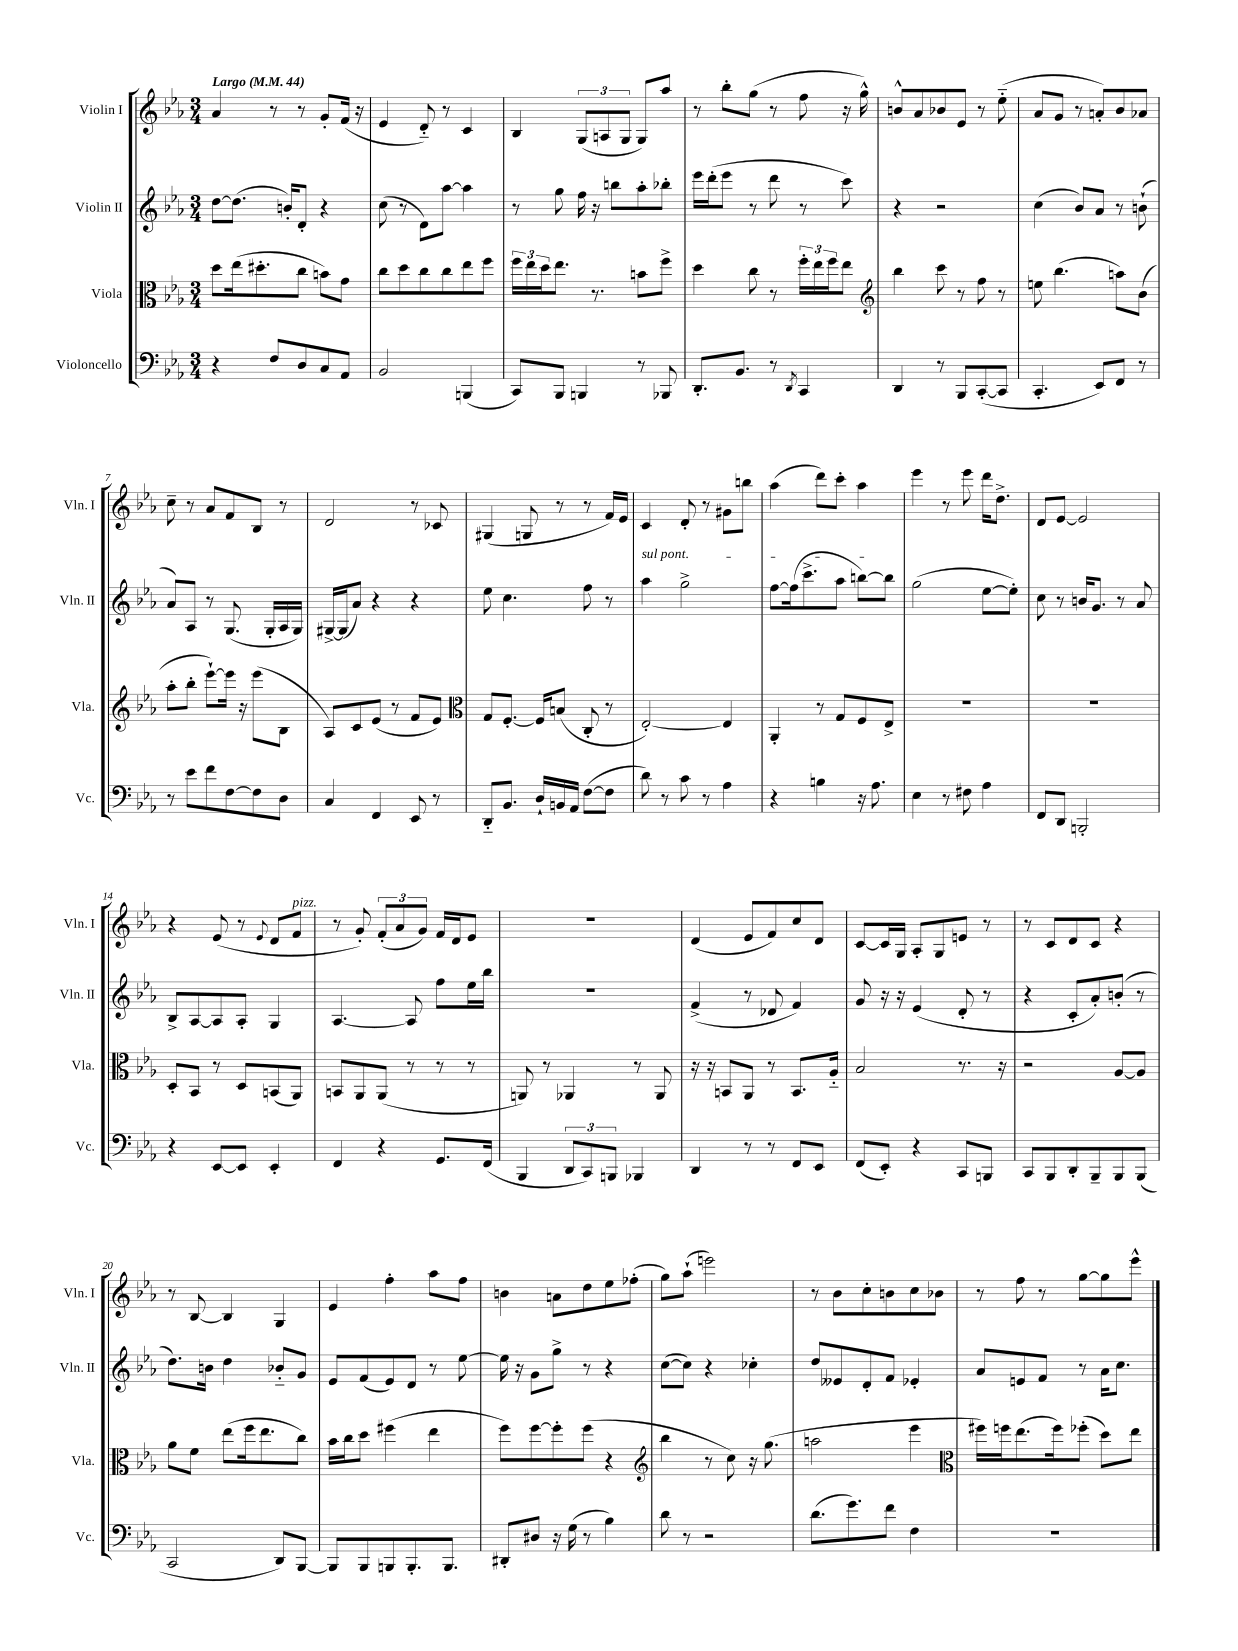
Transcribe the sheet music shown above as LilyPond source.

<<
\new StaffGroup <<
\new Staff = "s0" \with { instrumentName = "Violin I" shortInstrumentName = "Vln. I" } {
    \clef treble \key ees \major \numericTimeSignature \time 3/4 \tempo "Largo" 4 = 44
    aes'4 r8 r8 g'8-. f'16( r16 |
    ees'4 d'8-_) r8 c'4 |
    bes4 \tuplet 3/2 { g8( a8 g8 } g8) aes''8 |
    r8 bes''8-. g''8( r8 f''8 r16 g''16-^) |
    b'8-^ aes'8 bes'8 ees'8 r8 ees''8-_( |
    aes'8 g'8 r8 a'8-.) bes'8 aes'8 |
    c''8-- r8 aes'8 f'8 bes8 r8 |
    d'2 r8 ces'8 |
    gis4( g8 r8 r8 f'16) ees'16 |
    c'4 d'8-. r8 gis'8 b''8 |
    aes''4( d'''8) c'''8-. aes''4 |
    ees'''4 r8 ees'''8 d'''16 d''8.-> |
    d'8 ees'8~ ees'2 |
    r4 ees'8( r8 \appoggiatura { ees'8 } d'8 f'8^\markup { \italic "pizz." } |
    r8 g'8-.) \tuplet 3/2 { f'8-.( aes'8 g'8) } f'16 d'16 ees'8 |
    R2. |
    d'4( ees'8 f'8) c''8 d'8 |
    c'8~ c'16 g16 aes8-. g8 e'8 r8 |
    r8 c'8 d'8 c'8 r4 |
    r8 bes8~ bes4 g4 |
    ees'4 f''4-. aes''8 f''8 |
    b'4 a'8 d''8 ees''8 fes''8-.( |
    g''8) aes''8-!( e'''2) |
    r8 bes'8 c''8-. b'8 c''8 bes'8 |
    r8 f''8 r8 g''8~ g''8 ees'''8-^ \bar "|." |
}
\new Staff = "s1" \with { instrumentName = "Violin II" shortInstrumentName = "Vln. II" } {
    \clef treble \key ees \major \numericTimeSignature \time 3/4
    d''8~ d''8.( b'16-.) d'8-. r4 |
    c''8( r8 d'8) aes''8~ aes''4 |
    r8 g''8 f''16 r16 b''8 aes''8-. bes''8-. |
    ees'''16 d'''16-.( ees'''8 r8 d'''8 r8 c'''8) |
    r4 r2 |
    c''4( bes'8) aes'8 r8 b'8-!( |
    aes'8) aes8 r8 g8.( g16-. aes16 g16) |
    gis16~-> gis16( aes'8) r4 r4 |
    ees''8 c''4. f''8 r8 |
    \once \override TextSpanner.bound-details.left.text = \markup { \italic "sul pont." } aes''4\startTextSpan g''2-> |
    f''8~ f''16( c'''8.-> aes''8 b''8~) b''8\stopTextSpan |
    g''2( ees''8~ ees''8-.) |
    c''8 r8 b'16 g'8. r8 aes'8 |
    bes8-> aes8~ aes8 aes8-. g4 |
    aes4.~ aes8 f''8 ees''16 bes''16 |
    R2. |
    f'4->( r8 des'8 f'4) |
    g'8 r16 r16 ees'4( d'8-. r8 |
    r4 c'8-. aes'8-.) b'8-.( r8 |
    d''8.) b'16 d''4 bes'8-_ g'8 |
    ees'8 f'8( ees'8) d'8 r8 ees''8~ |
    ees''16 r16 g'8 g''8-> r8 r4 |
    c''8~( c''8) r4 ces''4-. |
    d''8 eeses'8 d'8-. f'8 ees'4-. |
    aes'8 e'8 f'8 r8 aes'16 c''8. \bar "|." |
}
\new Staff = "s2" \with { instrumentName = "Viola" shortInstrumentName = "Vla." } {
    \clef alto \key ees \major \numericTimeSignature \time 3/4
    d''8 ees''16( dis''8.-. c''8 b'8) g'8 |
    c''8 d''8 c''8 c''8 ees''8 f''8 |
    \tuplet 3/2 { f''16 ees''16 d''16 } ees''8. r8. b'8 f''8-> |
    d''4 c''8 r8 \tuplet 3/2 { f''16-. ees''16 f''16 } ees''8 |
    \clef treble bes''4 c'''8 r8 f''8 r8 |
    e''8 bes''4.( a''8) bes'8( |
    aes''8-. bes''8-. ees'''8~-!) ees'''16 r16 ees'''8( bes8 |
    aes8) c'8 ees'8( r8 f'8 ees'8) |
    \clef alto g8 f8.~-. f16 b8( c8-. r8 |
    ees2~-.) ees4 |
    aes,4-. r8 g8 f8 ees8-> |
    R2. |
    R2. |
    d8-. bes,8 r8 d8 b,8( aes,8) |
    b,8 aes,8 aes,8( r8 r8 r8 |
    a,8) r8 aes,4 r8 aes,8 |
    r16 r16 b,8 aes,8 r8 b,8. aes16-_ |
    bes2 r8. r16 |
    r2 aes8~ aes8 |
    aes'8 f'8 ees''8( f''16 ees''8. c''8) |
    bes'16 c''16 d''8 fis''4( ees''4 |
    f''8) f''8~ f''8-. f''8( r4 |
    \clef treble bes''4 r8 c''8) r16 g''8.( |
    a''2 ees'''4 |
    \clef alto fis''16) f''16 ees''8.( f''16) fes''8-.( d''8) ees''8 \bar "|." |
}
\new Staff = "s3" \with { instrumentName = "Violoncello" shortInstrumentName = "Vc." } {
    \clef bass \key ees \major \numericTimeSignature \time 3/4
    r4 f8 d8 c8 aes,8 |
    bes,2 b,,4( |
    c,8) bes,,8 b,,4 r8 bes,,8 |
    d,8.-. bes,8. r8 \acciaccatura { d,8 } c,4 |
    d,4 r8 bes,,8 c,8~-.( c,8 |
    c,4.-. ees,8) f,8 r8 |
    r8 ees'8 f'8 f8~ f8 d8 |
    c4 f,4 ees,8 r8 |
    d,8-_ bes,8. d16-! b,16 aes,16 f8~( f8 |
    d'8) r8 c'8 r8 aes4 |
    r4 b4 r16 aes8. |
    ees4 r8 fis8 aes4 |
    f,8 d,8 b,,2-. |
    r4 ees,8~ ees,8 ees,4-. |
    f,4 r4 g,8. f,16( |
    bes,,4 \tuplet 3/2 { d,8 c,8) b,,8 } bes,,4 |
    d,4 r8 r8 f,8 ees,8 |
    f,8( ees,8-.) r4 c,8 b,,8 |
    c,8 bes,,8 d,8-. bes,,8-- bes,,8 bes,,8( |
    c,2 d,8) bes,,8~ |
    bes,,8 bes,,8 b,,8 b,,8.-. b,,8. |
    dis,8-. dis8 r16 g16( r8 bes4) |
    d'8 r8 r2 |
    d'8.( g'8.) f'8 f4 |
    R2. \bar "|." |
}
>>
>>
